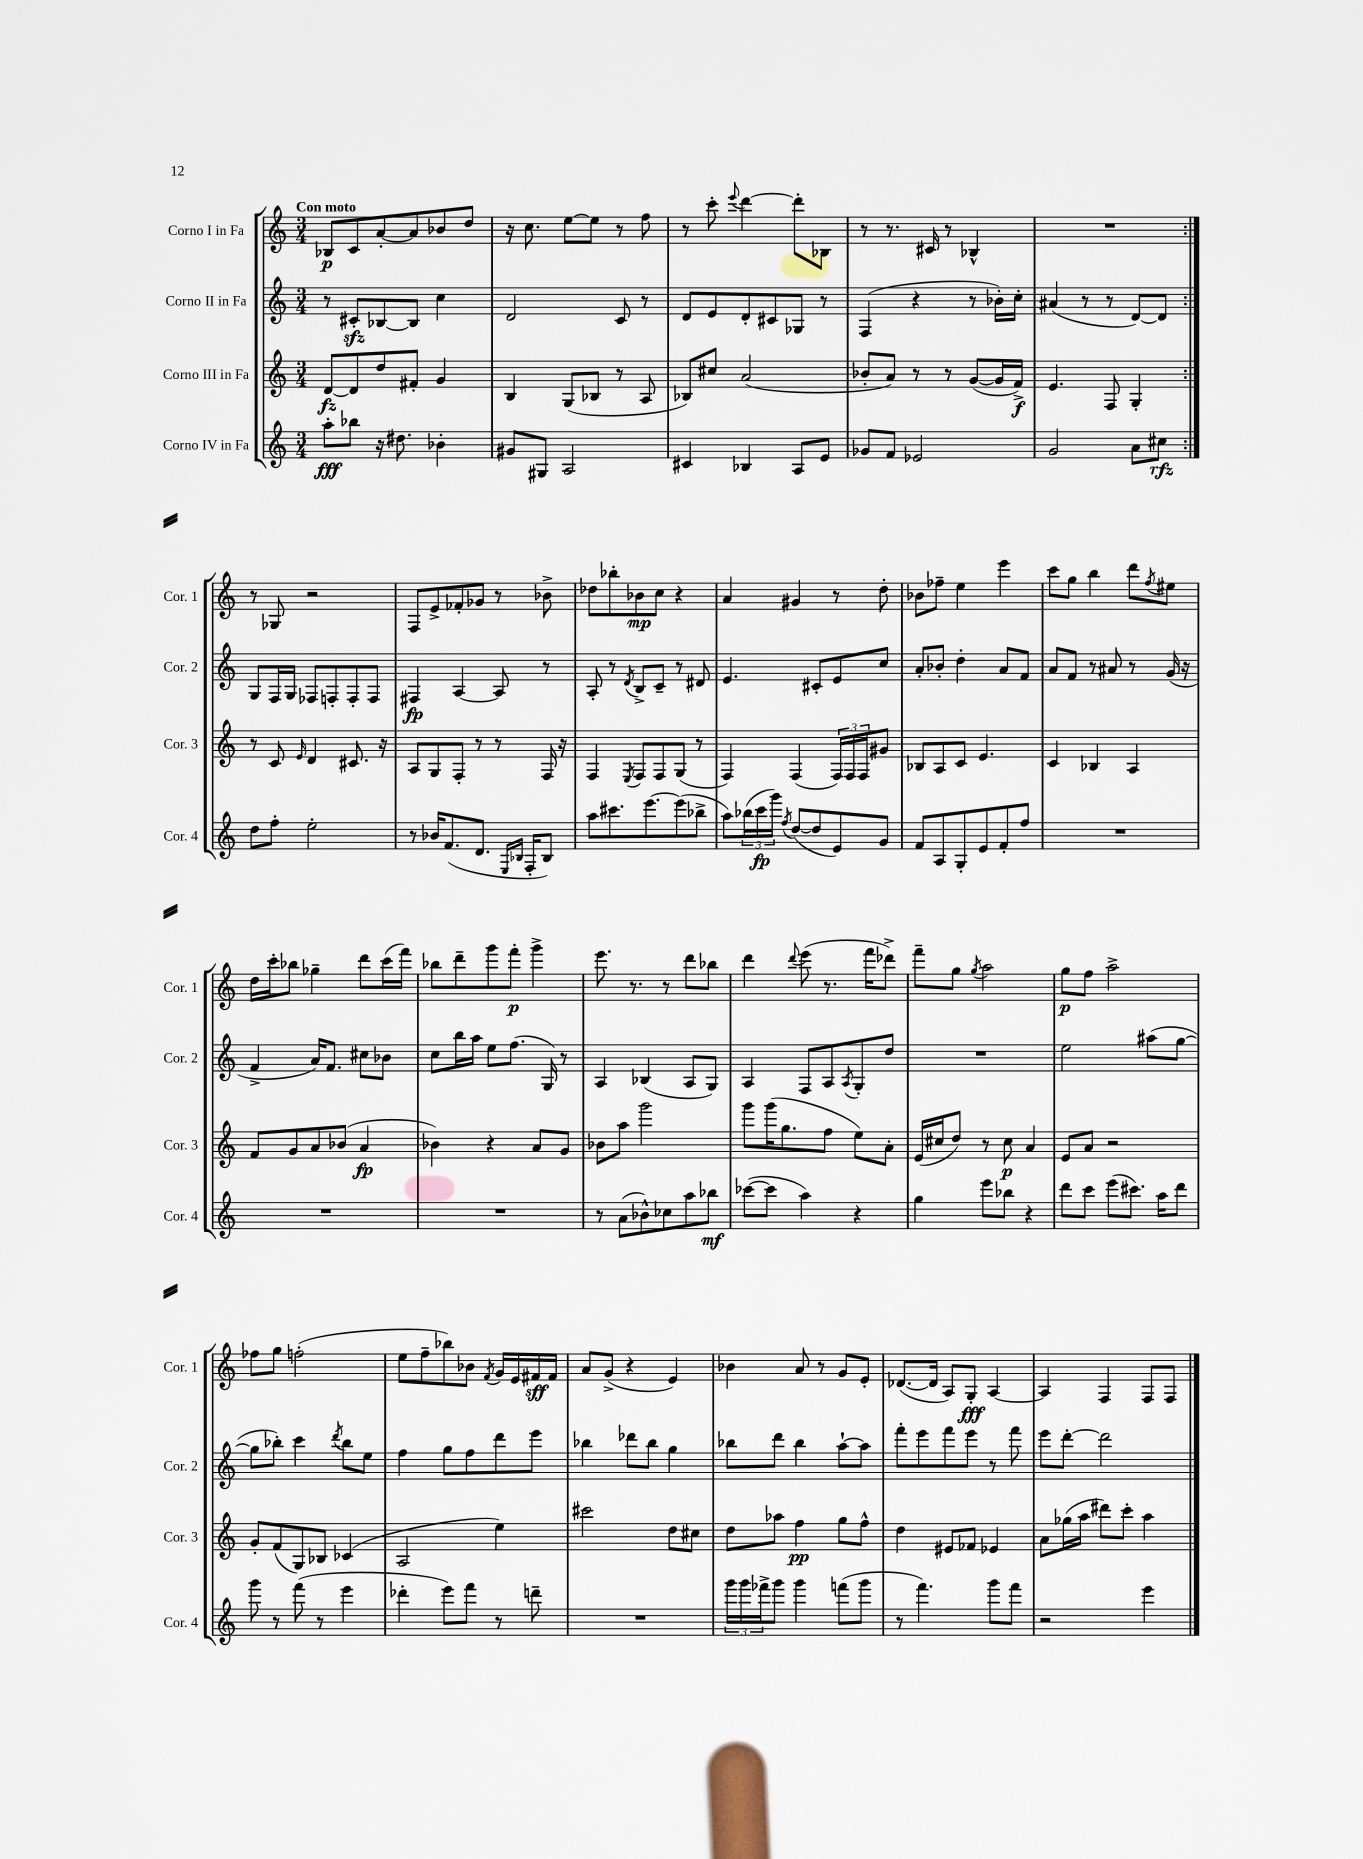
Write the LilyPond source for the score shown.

<<
\new StaffGroup <<
\new Staff = "s0" \with { instrumentName = "Corno I in Fa" shortInstrumentName = "Cor. 1" } {
    \clef treble \key c \major \numericTimeSignature \time 3/4 \tempo "Con moto"
    \repeat volta 2 { bes8\p c'8 a'8~-. a'8 bes'8 d''8 |
    r16 c''8. e''8~ e''8 r8 f''8 |
    r8 c'''8-. \appoggiatura { e'''8 } d'''4~ d'''8-. bes8 |
    r8 r8. cis'16 r8 bes4-^ |
    R2. | }
    r8 ges8 r2 |
    f8 e'8-> fes'8-. ges'8 r8 bes'8-> |
    des''8 bes''8-. bes'8\mp c''8 r4 |
    a'4 gis'4 r8 d''8-. |
    bes'8 fes''8-- e''4 e'''4 |
    c'''8 g''8 b''4 d'''8 \acciaccatura { f''8 } eis''8 |
    d''16 c'''16-. bes''8 ges''4-- d'''8 c'''16( f'''16) |
    bes''8 d'''8-- g'''8 f'''8-.\p g'''4-> |
    e'''8. r8. r8 d'''8 bes''8 |
    d'''4 \appoggiatura { d'''8 } e'''8( r8. f'''16 des'''8->) |
    f'''8-- g''8 \acciaccatura { g''8 } a''2 |
    g''8\p f''8 a''2-> |
    fes''8 g''8 f''2-.( |
    e''8 f''8-- bes''8) bes'8 \acciaccatura { f'8 } g'16 e'16 fis'16\sff fis'16 |
    a'8 g'8->( r4 e'4) |
    bes'4 a'8 r8 g'8 e'8-. |
    des'8.~( des'16 a8) g8-.\fff a4~ |
    a4 f4 f8 f8 \bar "|." |
}
\new Staff = "s1" \with { instrumentName = "Corno II in Fa" shortInstrumentName = "Cor. 2" } {
    \clef treble \key c \major \numericTimeSignature \time 3/4
    \repeat volta 2 { r8 cis'8-.\sfz bes8~ bes8 c''4 |
    d'2 c'8 r8 |
    d'8 e'8 d'8-. cis'8 ges8 r8 |
    f4( r4 r8 bes'16-.) c''16-. |
    ais'4( r8 r8 d'8~) d'8 | }
    g8 f16 g16 fes8 f8-. f8-. f8 |
    fis4\fp a4~ a8 r8 |
    a8-. r8 \acciaccatura { d'8 } b8-> c'8-- r8 dis'8 |
    e'4. cis'8-. e'8 c''8 |
    a'8-. bes'8-. d''4-. a'8 f'8 |
    a'8 f'8 r8 ais'8 r8 g'16( r16 |
    f'4-> a'16) f'8. cis''8 bes'8 |
    c''8 b''16 a''16 e''8 f''8.( g16) r8 |
    a4 bes4( a8 g8) |
    a4 f8 a8 \acciaccatura { a8 } g8-. d''8 |
    R2. |
    e''2 ais''8( g''8~ |
    g''8 bes''8-.) c'''4 \acciaccatura { d'''8 } bes''8 e''8 |
    f''4 g''8 f''8 d'''8 e'''8 |
    bes''4 des'''8 bes''8 g''4 |
    bes''8 d'''8 bes''4 a''8~-! a''8 |
    f'''8-. e'''8 f'''8 e'''8 r8 f'''8 |
    e'''8 d'''8~-. d'''2 \bar "|." |
}
\new Staff = "s2" \with { instrumentName = "Corno III in Fa" shortInstrumentName = "Cor. 3" } {
    \clef treble \key c \major \numericTimeSignature \time 3/4
    \repeat volta 2 { d'8~\fz d'8 d''8 fis'8-. g'4 |
    b4 g8( bes8 r8 a8 |
    bes8) cis''8 a'2( |
    bes'8-. a'8) r8 r8 g'8~( g'16 f'16->\f) |
    e'4. f8 g4-. | }
    r8 c'8 \grace { e'16 } d'4 cis'8. r16 |
    a8 g8 f8-. r8 r8 f16 r16 |
    f4 \acciaccatura { e8 } f8 f8 g8( r8 |
    f4) f4( \tuplet 3/2 { f16) f16 f16 } gis'8 |
    bes8 a8 c'8 e'4. |
    c'4 bes4 a4 |
    f'8 g'8 a'8 bes'8( a'4\fp |
    bes'4) r4 a'8 g'8 |
    bes'8 a''8 g'''2 |
    g'''8 g'''16( g''8. f''8 e''8) a'8-. |
    e'16( cis''16 d''8) r8 cis''8\p a'4 |
    e'8 a'8 r2 |
    g'8-. f'8( g8) bes8 ces'4( |
    a2 e''4) |
    cis'''2 d''8 cis''8 |
    d''8 aes''8 f''4\pp g''8 f''8-^ |
    d''4 eis'8 fes'8 ees'4 |
    a'8 ges''16( a''16 dis'''8) c'''8-. a''4 \bar "|." |
}
\new Staff = "s3" \with { instrumentName = "Corno IV in Fa" shortInstrumentName = "Cor. 4" } {
    \clef treble \key c \major \numericTimeSignature \time 3/4
    \repeat volta 2 { a''8-.\fff bes''8 r16 dis''8. bes'4-. |
    gis'8 gis8 a2 |
    cis'4 bes4 a8 e'8 |
    ges'8 f'8 ees'2 |
    g'2 a'8 cis''8\rfz | }
    d''8 f''8-. e''2-. |
    r8 bes'16 f'8.( d'8. \grace { e16 bes16 } f16-. bes8) |
    a''8 cis'''8. e'''8.~ e'''8( bes''8-> |
    a''8) \tuplet 3/2 { bes''16( c'''16\fp g'''16) } \acciaccatura { f''8 } d''8~( d''8 e'8) g'8 |
    f'8 a8 g8-. e'8 f'8-. f''8 |
    R2. |
    R2. |
    R2. |
    r8 a'8( bes'8-^) ces''8 a''8 bes''8\mf |
    ces'''8~( ces'''8 a''4) r4 |
    g''4 e'''8 bes''8 r4 |
    d'''8 c'''8 e'''8( cis'''8.) a''16 d'''8 |
    g'''8 r8 f'''8( r8 e'''4 |
    des'''4-. e'''8) f'''8 r8 d'''8-- |
    R2. |
    \tuplet 3/2 { g'''16 g'''16 fes'''16-> } g'''8 g'''4 f'''8( g'''8 |
    r8 f'''4.) g'''8 f'''8 |
    r2 e'''4 \bar "|." |
}
>>
>>
\layout { \context { \Score \remove "Bar_number_engraver" } }
